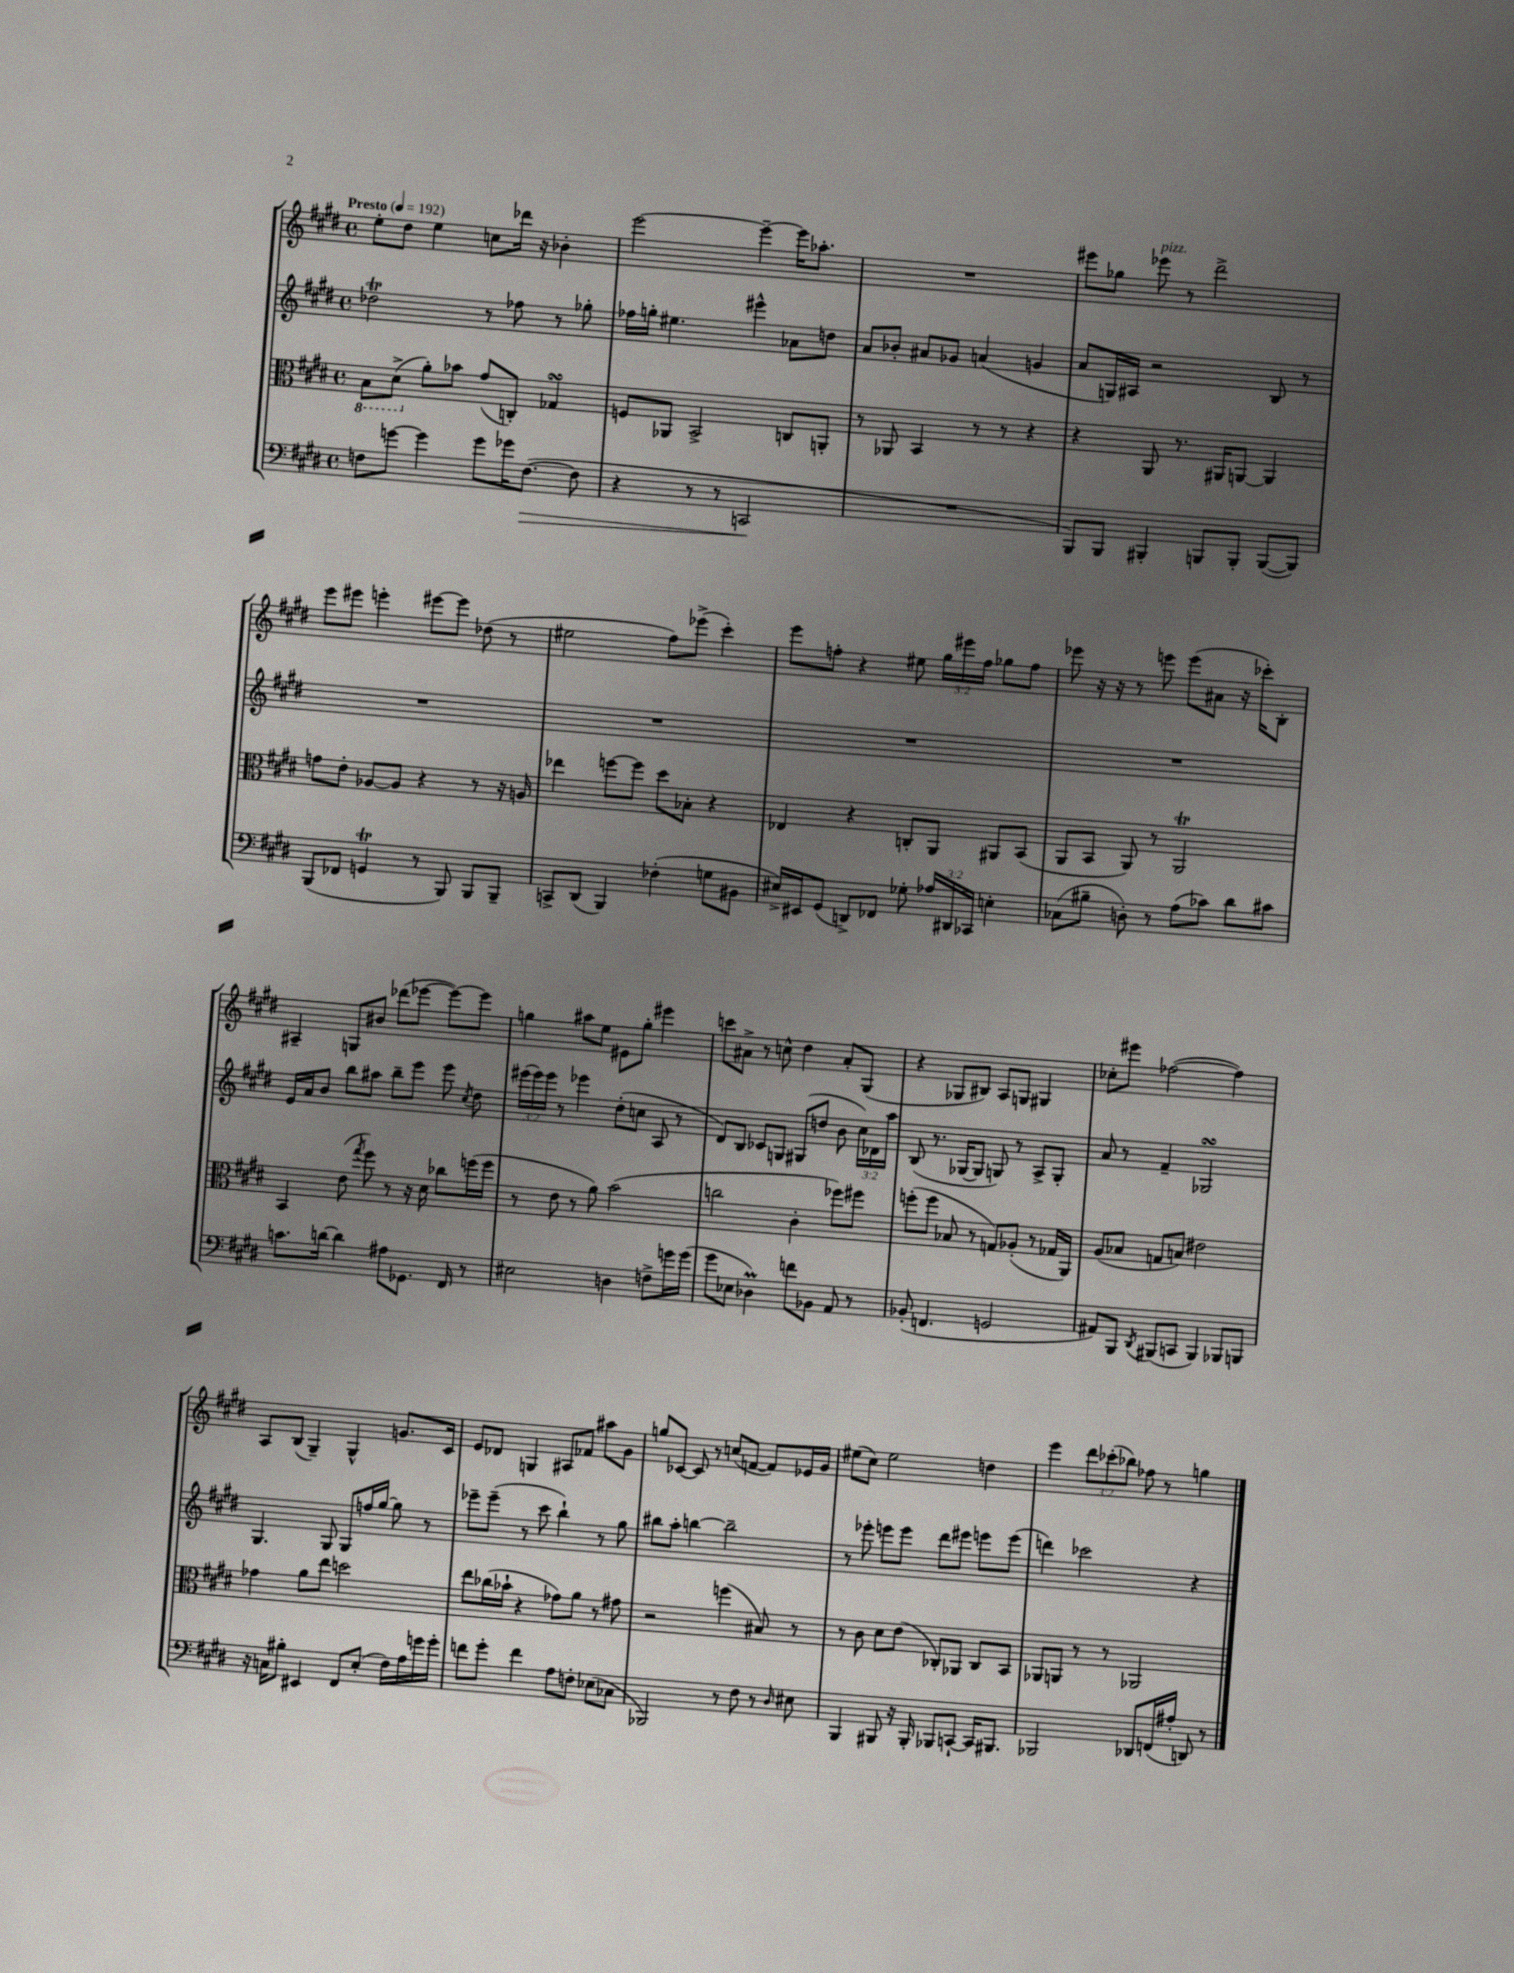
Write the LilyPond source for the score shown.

<<
\new StaffGroup <<
\new Staff = "s0" {
    \clef treble \key e \major \defaultTimeSignature \time 4/4 \override Staff.TupletNumber.text = #tuplet-number::calc-fraction-text \tempo "Presto" 4 = 192
    \autoBeamOff e''8[-. dis''8] e''4 c''8[ des'''16] r16 bes'4-. |
    e'''2~ e'''4~-- e'''16[ aes''8.]-. |
    R1 |
    eis'''8[ ges''8] ees'''8^\markup { \italic "pizz." } r8 dis'''2-> |
    e'''8[ eis'''8] e'''4-. eis'''8[~ eis'''8] des''8( r8 |
    eis''2 fis''8[) ees'''8]->( cis'''4-.) |
    e'''8[ f''8]-. r4 eis''8 \tuplet 3/2 { gis''16[ eis'''16 f''16] } ges''8[ f''8] |
    ees'''8 r16 r16 r8 e'''8 e'''8[( ais'8] r16 ces'''16[-.) b8]-. |
    ais4-- g8[ bis'8] des'''8[( ees'''8]~ ees'''8[~) ees'''8] |
    g''4 ais''8[ e''8] eis'8[ g''8]-. eis'''4 |
    c'''8[ ais'8]-> r8 c''8-^ dis''4 ais'8[-. gis8]( |
    r4 ges8[ bis8]) a8[ g8] gis4 |
    ces''8[-. eis'''8] fes''2~( fes''4) |
    a8[ b8]( gis4--) gis4-^ g'8.[ cis'16] |
    e'8[ des'8] g4 ais8[ fes'8] ais''8[ gis'8] |
    g''8[ ces'8]~ ces'8 r8 c''8[( f'8]~ f'8[) ees'16 gis'16] |
    eis''8[( cis''8]) eis''2 d''4 |
    e'''4 \tuplet 3/2 { dis'''8[ ces'''8-.( bes''8]) } fes''8 r8 g''4 \bar "|." |
}
\new Staff = "s1" {
    \clef treble \key e \major \defaultTimeSignature \time 4/4 \override Staff.TupletNumber.text = #tuplet-number::calc-fraction-text
    \autoBeamOff des''2\trill r8 fes''8 r8 ges''8-. |
    fes''16[ g''16]-. eis''4. eis'''4-^ aes'8[ d''8] |
    a'8[ bes'8]-. ais'8[ ges'8] a'4( g'4 |
    a'8[ g16) ais16] r2 b8 r8 |
    R1 |
    R1 |
    R1 |
    R1 |
    e'16[ a'16 b'8] b''8[ ais''8] b''8[-- e'''8] e'''8 \acciaccatura { cis''8 } dis''8 |
    \tuplet 3/2 { eis'''16[( eis'''16) eis'''16] } r8 ees'''4 dis''8[-.( c''8] a8 r8 |
    dis'8[) b8] ces'8[ g8] gis8[( d''8] b'8 \tuplet 3/2 { cis''16[) des'16 a''16] } |
    b8( r8. ges16[~ ges8] g8) r8 a8[-> g8]-. |
    a'8 r8 fis'4-- ges2\turn |
    gis4. gis8 gis8[ f''16 gis''16]~ gis''8 r8 |
    ees'''8[-- ees'''8]--( r8 cis'''8 b''4-!) r8 gis''8 |
    bis''8[ a''8]-. b''4~ b''2-- |
    r8 ees'''8-. e'''8[ e'''8] dis'''8[ eis'''8] e'''8[ e'''8]( |
    d'''4) ces'''2 r4 \bar "|." |
}
\new Staff = "s2" {
    \clef alto \key e \major \defaultTimeSignature \time 4/4
    \autoBeamOff \ottava #-1 b,8[ dis8]->( \ottava #0 a'8[-.) bes'8] gis'8[( c8]-.) ges4\turn |
    f8[ aes,8] b,2-> c8[ a,8]-. |
    r8 aes,8 b,4 r8 r8 r4 |
    r4 a,8 r8. ais,16[ a,8]~ a,4 |
    g'8[ e'8]-. aes8[~ aes8] r4 r8 r16 a16 |
    ees''4 f''8[~ f''8] dis''8[ bes8]-. r4 |
    ees4 r4 c8[-. a,8] ais,8[ b,8]( |
    a,8[ b,8] a,8) r8 a,2\trill |
    b,4 e'8( \acciaccatura { gis''8 } fis''8) r8 r16 dis'16 ces''8[ f''16( f''16] |
    r8 e'8 r8 a'8) b'2( |
    c''2 cis'4-. fes''8[) fis''8] |
    f''8[-.( f''8] bes8 r8 g8[) aes8]-.( r8 ges16[ a,16]) |
    a8[( bes8] g8[ b8]) eis'2 |
    ges'4 a'8[ e''8] d''2 |
    e''8[ ces''16( bes'16]-! r4 ges'8[) a'8] r8 gis'8 |
    r2 f''4( bis8) r8 |
    r8 cis'8 dis'8[ e'8]( ces8[-.) aes,8] ces8[ b,8] |
    aes,8[ a,8] r8 r8 aes,2 \bar "|." |
}
\new Staff = "s3" {
    \clef bass \key e \major \defaultTimeSignature \time 4/4 \override Staff.TupletNumber.text = #tuplet-number::calc-fraction-text
    \autoBeamOff f8[ g'8]~ g'4 g'8[ ges'16 f8.]~\>( f8 |
    r4 r8 r8 c,2\! |
    R1 |
    b,,8[) b,,8] bis,,4-. b,,8[ b,,8]-. b,,8[~( b,,8]) |
    b,,8[( fes,8] g,4\trill r8 b,,8) b,,8[ b,,8]-- |
    c,8[-> dis,8]( b,,4) fes4-.( g8[ bis,8] |
    eis16[->) eis,16 gis,8]( d,8[->) fes,8] ges8-. \tuplet 3/2 { aes16[ dis,16 ces,16] } e4-. |
    ces8[( bis8]-- d8-.) r8 a8[( ces'8]) dis'8[ cis'8] |
    c'8.[ d'16]~ d'4 ais8[ ges,8.] fis,16 r8 |
    eis2 d4 f8[-> g'16 g'16]( |
    gis'8[ ees8] des4\prall) f'8[ bes,8] a,8 r8 |
    bes,8-.( f,4. g,2 |
    ais,8[) b,,8] \acciaccatura { dis,8 } bis,,8[( c,8] bis,,4) bes,,8[ b,,8] |
    r16 c16[ bis8]-. eis,4 fis,8[ e8]-.( fis16[) a16 g'16 g'16]-. |
    f'8[ gis'8]-. f'4 a8[ f8]-. ees8[( ces8] |
    bes,,2) r8 fis8 r8 \grace { dis16 } eis8 |
    b,,4 bis,,8 r16 bis,,16-. bes,,8[ c,8]~-! c,16[ bis,,8.] |
    bes,,2 des,8[ f,16( ais16]-. d,8) r8 \bar "|." |
}
>>
>>
\layout { \context { \Score \remove "Bar_number_engraver" } }
